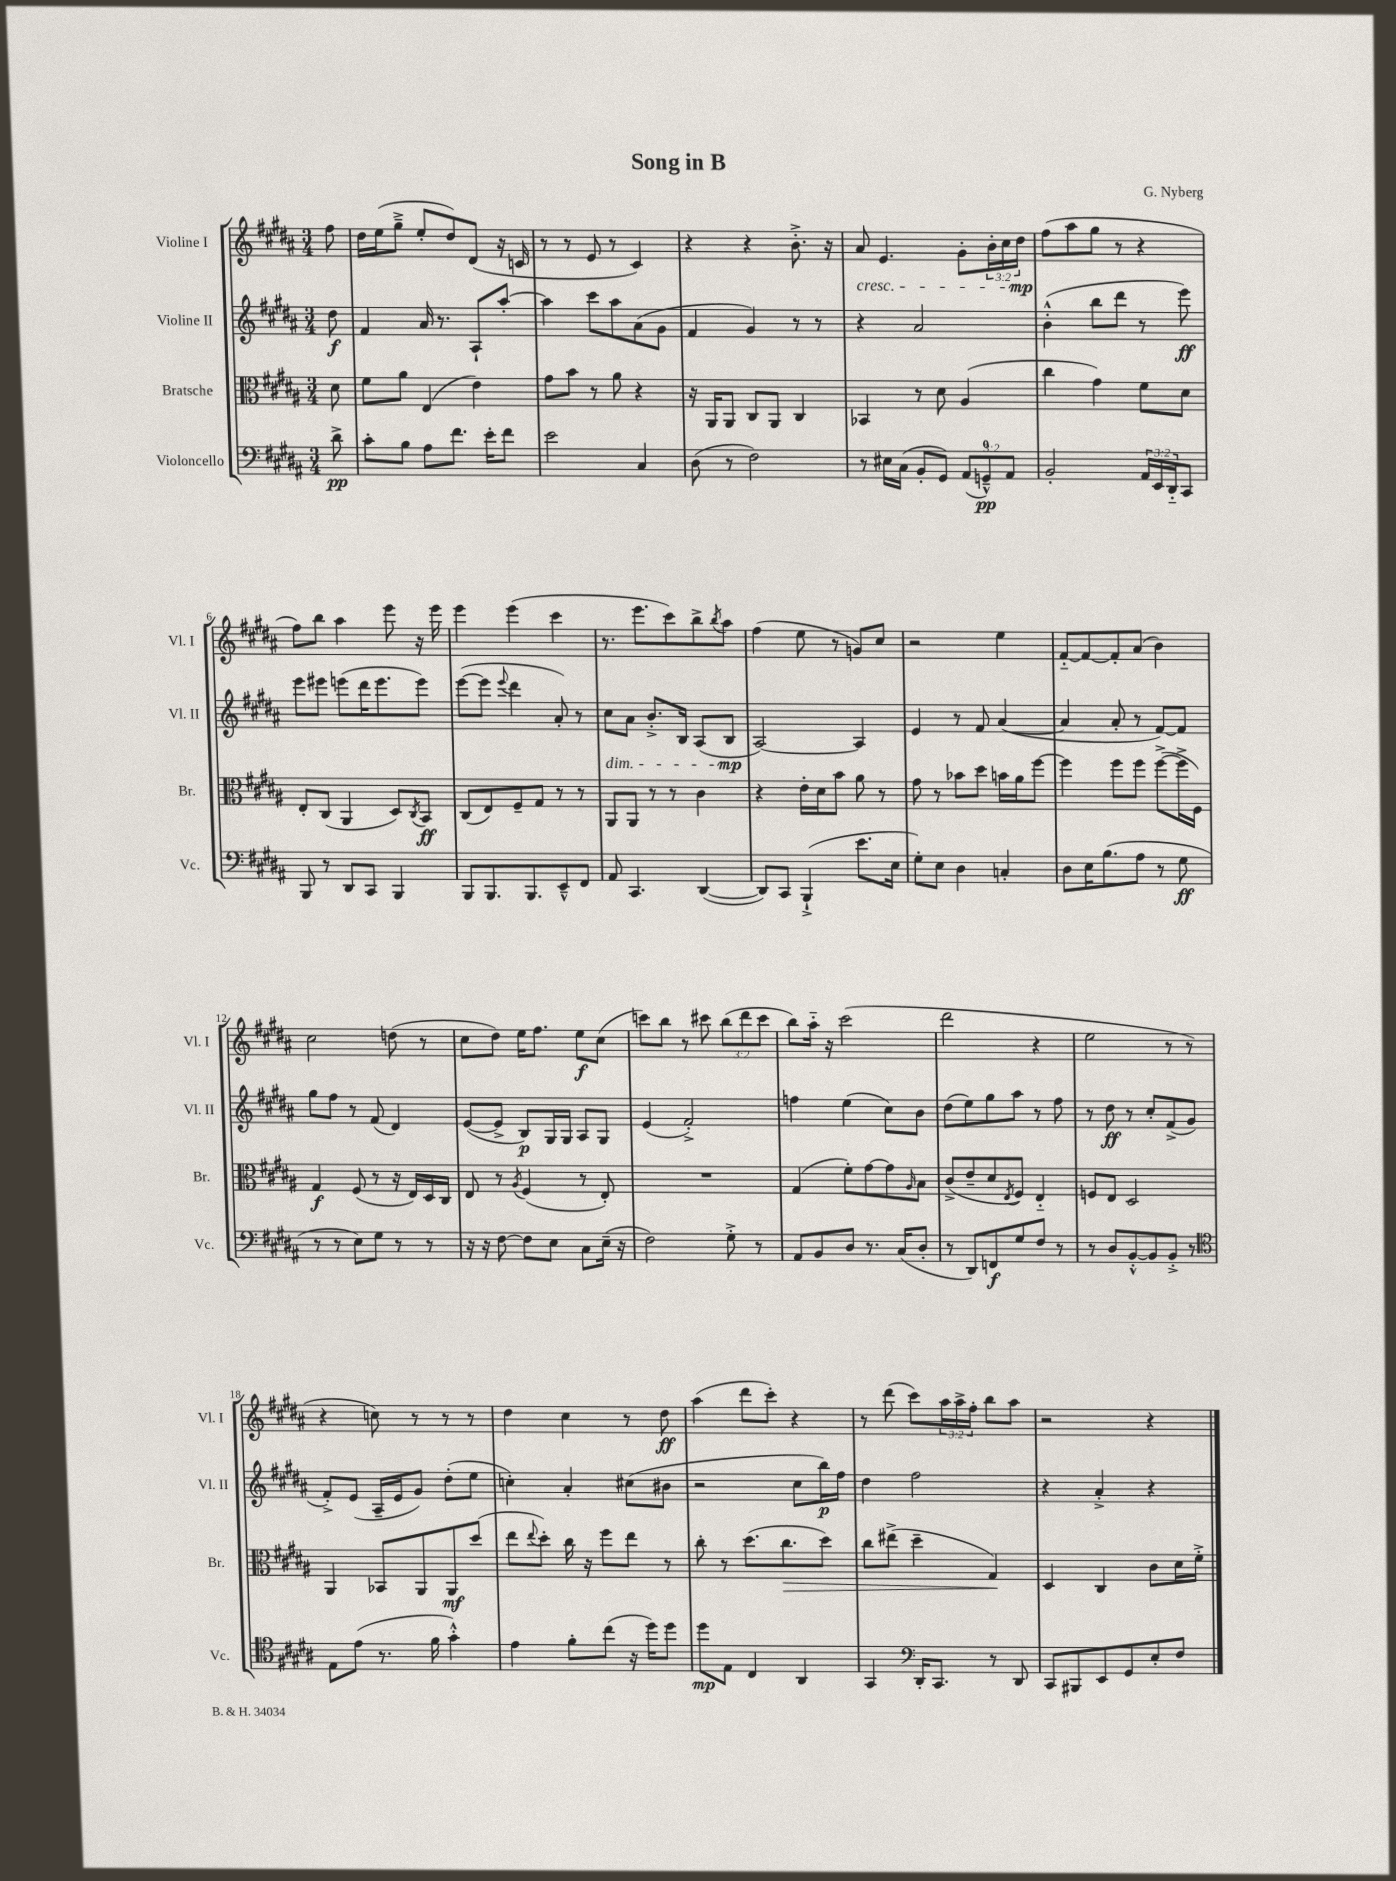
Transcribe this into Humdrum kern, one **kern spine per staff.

**kern	**dynam	**kern	**dynam	**kern	**dynam	**kern	**dynam
*part4	*part4	*part3	*part3	*part2	*part2	*part1	*part1
*staff4	*staff4	*staff3	*staff3	*staff2	*staff2	*staff1	*staff1
*I"Violoncello	*	*I"Bratsche	*	*I"Violine II	*	*I"Violine I	*
*I'Vc.	*	*I'Br.	*	*I'Vl. II	*	*I'Vl. I	*
*clefF4	*	*clefC3	*	*clefG2	*	*clefG2	*
*k[f#c#g#d#a#]	*	*k[f#c#g#d#a#]	*	*k[f#c#g#d#a#]	*	*k[f#c#g#d#a#]	*
*M3/4	*	*M3/4	*	*M3/4	*	*M3/4	*
=	=	=	=	=	=	=	=
8d#^\	pp	8d#\	.	8dd#\	f	8ff#\	.
=1	=1	=1	=1	=1	=1	=1	=1
8c#'\L	.	8f#\L	.	4f#/	.	16dd#\LL	.
.	.	.	.	.	.	(16ee\J	.
8B\J	.	8a#\J	.	.	.	8gg#~^\J	.
8A#\L	.	(4E/	.	16a#/	.	8ee'/L	.
.	.	.	.	8.r	.	.	.
8.f#\J	.	.	.	.	.	8dd#/)	.
.	.	4e\)	.	8A#`/L	.	(8d#/J	.
16e'\KL	.	.	.	.	.	.	.
8f#\J	.	.	.	[8aa#'/J	.	16r	.
.	.	.	.	.	.	16cn/	.
=2	=2	=2	=2	=2	=2	=2	=2
2e\	.	8g#\L	.	4aa#\]	.	8r	.
.	.	8b\J	.	.	.	8r	.
.	.	8r	.	8ccc#\L	.	8e/	.
.	.	8a#\	.	8aa#\	.	8r	.
4C#/	.	4r	.	(8a#\	.	4c#/)	.
.	.	.	.	8g#\J	.	.	.
=3	=3	=3	=3	=3	=3	=3	=3
(8D#\	.	16r	.	4f#/	.	4r	.
.	.	16AA#/KL	.	.	.	.	.
8r	.	8AA#/J	.	.	.	.	.
2F#\)	.	8C#/L	.	4g#/)	.	4r	.
.	.	8AA#/J	.	.	.	.	.
.	.	4C#/	.	8r	.	8.b'^\	.
.	.	.	.	8r	.	.	.
.	.	.	.	.	.	16r	.
=4	=4	=4	=4	=4	=4	=4	=4
!	!	!	!	!	!	!LO:TX:b:i:t=cresc.	!
8r	.	4BB-X/	.	4r	.	8a#/	.
16E#X\LL	.	.	.	.	.	4.e/	.
(16C#\JJ	.	.	.	.	.	.	.
8BB'/L	.	8r	.	2a#/	.	.	.
8GG#/J)	.	8d#\	.	.	.	.	.
(12AA#/L	.	(4A#/	.	.	.	8g#'\L	.
12GGn~^^/)	pp	.	.	.	.	.	.
.	.	.	.	.	.	24b'\L	.
12AA#/J	.	.	.	.	.	24cc#\	.
.	.	.	.	.	.	24dd#\JJ	mp
=5	=5	=5	=5	=5	=5	=5	=5
2BB'/	.	4cc#\	.	(4b'^^\	.	(8ff#\L	.
.	.	.	.	.	.	8aa#\	.
.	.	4g#\)	.	8bb\L	.	8gg#\J	.
.	.	.	.	8ddd#\J	.	8r	.
24AA#/LL	.	8f#\L	.	8r	.	4r	.
24EE/	.	.	.	.	.	.	.
24DD#/J	.	.	.	.	.	.	.
8CC#/J	.	8d#\J	.	8eee\)	ff	.	.
!!LO:LB:g=z
=6	=6	=6	=6	=6	=6	=6	=6
8BBB/	.	8E'/L	.	8eee\L	.	8ff#\L)	.
8r	.	(8C#/J	.	8eee#X\J	.	8bb\J	.
8DD#/L	.	4AA#/	.	(8eeen\L	.	4aa#\	.
8CC#/J	.	.	.	16ddd#\K	.	.	.
.	.	.	.	8.eee\	.	.	.
4BBB/	.	8D#/L)	.	.	.	8eee\	.
.	.	8qC#/	.	.	.	.	.
.	.	8BB/J	ff	8eee\J)	.	16r	.
.	.	.	.	.	.	16eee\	.
=7	=7	=7	=7	=7	=7	=7	=7
8BBB/L	.	(8C#/L	.	([8eee\L	.	4eee\	.
8.BBB/	.	8E/)	.	8eee\J]	.	.	.
.	.	.	.	8qqeee/	.	.	.
.	.	8F#~/	.	4ddd#\	.	(4eee\	.
8.BBB/	.	.	.	.	.	.	.
.	.	8G#/J	.	.	.	.	.
8EE~^^/	.	8r	.	8a#'/)	.	4ccc#\	.
8FF#/J	.	8r	.	8r	.	.	.
=8	=8	=8	=8	=8	=8	=8	=8
!	!	!	!	!LO:TX:b:i:t=dim.	!	!	!
8AA#/	.	8AA#/L	.	8cc#\L	.	8.r	.
4.CC#/	.	8AA#/J	.	8a#\J	.	.	.
.	.	.	.	.	.	8.eee\L	.
.	.	8r	.	8.b'^/L	.	.	.
.	.	8r	.	.	.	8ccc#\)	.
.	.	.	.	16B/Jk	.	.	.
([4DD#/	.	4c#\	.	(8A#/L	.	8bb^\	.
.	.	.	.	.	.	8qbb/	.
.	.	.	.	8B/J	mp	8aa#\J	.
=9	=9	=9	=9	=9	=9	=9	=9
8DD#/L])	.	4r	.	[2A#/)	.	(4ff#\	.
8CC#/J	.	.	.	.	.	.	.
(4BBB`^/	.	16e'\LL	.	.	.	8ee\	.
.	.	16d#\J	.	.	.	.	.
.	.	8b\J	.	.	.	8r	.
8.e\L	.	8a#\	.	4A#/]	.	8gn/L)	.
.	.	8r	.	.	.	8cc#/J	.
16E\Jk	.	.	.	.	.	.	.
=10	=10	=10	=10	=10	=10	=10	=10
8G#'\L)	.	8g#\	.	4e/	.	2r	.
8E\J	.	8r	.	.	.	.	.
4D#\	.	8b-X\L	.	8r	.	.	.
.	.	8dd#\J	.	8f#/	.	.	.
4Cn'/	.	16bn\LL	.	([4a#/	.	4ee\	.
.	.	16a#\J	.	.	.	.	.
.	.	[8ff#\J	.	.	.	.	.
=11	=11	=11	=11	=11	=11	=11	=11
8D#\L	.	4ff#\]	.	4a#/]	.	[8f#/L	.
16E\K	.	.	.	.	.	8f#/_	.
(8.B\	.	.	.	.	.	.	.
.	.	8ff#\L	.	8a#'/	.	8f#'/]	.
8A#\J	.	8ff#\J	.	8r	.	(8a#/J	.
8r	.	([8ff#^\L	.	[8f#/L)	.	4b\)	.
8G#\	ff	16ff#^\L]	.	8f#/J]	.	.	.
.	.	16F#\JJ)	.	.	.	.	.
!!LO:LB:g=z
=12	=12	=12	=12	=12	=12	=12	=12
8r	.	4G#/	f	8gg#\L	.	2cc#\	.
8r	.	.	.	8ff#\J	.	.	.
8E\L)	.	(8F#/	.	8r	.	.	.
8G#\J	.	8r	.	(8f#/	.	.	.
8r	.	16r	.	4d#/)	.	(8ddn\	.
.	.	16E/LL)	.	.	.	.	.
8r	.	16D#/	.	.	.	8r	.
.	.	16C#/JJ	.	.	.	.	.
=13	=13	=13	=13	=13	=13	=13	=13
16r	.	8E/	.	([8e/L	.	8cc#\L	.
16r	.	.	.	.	.	.	.
[8F#\	.	8r	.	8e^/J]	.	8dd#\J)	.
.	.	8qA#/	.	.	.	.	.
8F#\L]	.	(4F#/	.	8B/L)	p	16ee\KL	.
.	.	.	.	.	.	8.ff#\J	.
8E\J	.	.	.	16G#/L	.	.	.
.	.	.	.	16G#/JJ	.	.	.
8C#\L	.	8r	.	8A#/L	.	8ee\L	f
(16E~\Jk	.	8E'/)	.	8G#/J	.	(8cc#\J	.
16r	.	.	.	.	.	.	.
=14	=14	=14	=14	=14	=14	=14	=14
2F#\)	.	2.r	.	(4e/	.	8cccn\L)	.
.	.	.	.	.	.	8bb\J	.
.	.	.	.	2f#'^/)	.	8r	.
.	.	.	.	.	.	8ccc#X\	.
8G#'^\	.	.	.	.	.	(12bb\L	.
.	.	.	.	.	.	12ddd#\	.
8r	.	.	.	.	.	.	.
.	.	.	.	.	.	12ccc#\J	.
=15	=15	=15	=15	=15	=15	=15	=15
8AA#/L	.	(4G#/	.	4ffn\	.	8bb\L)	.
8BB/	.	.	.	.	.	16aa#\Jk	.
.	.	.	.	.	.	16r	.
8D#/J	.	8f#'\L)	.	(4ee\	.	(2ccc#\	.
8.r	.	[8g#\	.	.	.	.	.
.	.	8g#\]	.	8cc#\L)	.	.	.
(16C#/KL	.	.	.	.	.	.	.
.	.	16qqA#/	.	.	.	.	.
8D#'/J	.	8B\J	.	8b\J	.	.	.
=16	=16	=16	=16	=16	=16	=16	=16
8r	.	(8c#^/L	.	(8dd#\L	.	2ddd#\	.
8DD#/L)	.	8e~/	.	8ee\)	.	.	.
8FFn/	f	8d#/	.	8gg#\	.	.	.
.	.	8qE/	.	.	.	.	.
8G#/	.	8F#/J)	.	8aa#\J	.	.	.
8F#/J	.	4E/	.	8r	.	4r	.
8r	.	.	.	8ff#\	.	.	.
=17	=17	=17	=17	=17	=17	=17	=17
8r	.	8Fn/L	.	8r	.	2ee\	.
8D#/L	.	8E/J	.	8dd#\	ff	.	.
[8BB'^^/	.	2D#/	.	8r	.	.	.
8BB/]	.	.	.	8cc#'/L	.	.	.
8BB'^/J	.	.	.	(8f#^/	.	8r	.
8r	.	.	.	8g#/J	.	8r	.
!!LO:LB:g=z
=18	=18	=18	=18	=18	=18	=18	=18
*clefC4	*	*	*	*	*	*	*
8E\L	.	4AA#/	.	8f#'^/L)	.	4r	.
(8e\J	.	.	.	(8e/J	.	.	.
8.r	.	8BB-X/L	.	16A#~/LL	.	8ccn\)	.
.	.	.	.	16e/J	.	.	.
.	.	8AA#/	.	8g#/J)	.	8r	.
16f#\	.	.	.	.	.	.	.
4g#'^^\)	.	8AA#/	mf	(8dd#'\L	.	8r	.
.	.	(8dd#/J	.	8ee\J	.	8r	.
=19	=19	=19	=19	=19	=19	=19	=19
4e\	.	8ee\L	.	4ccn'\)	.	4dd#\	.
.	.	8qqee/	.	.	.	.	.
.	.	8dd#'\J)	.	.	.	.	.
8f#'\L	.	16cc#\	.	4a#'/	.	4cc#\	.
.	.	16r	.	.	.	.	.
(8cc#\J	.	8ff#\L	.	.	.	.	.
16r	.	8ee\J	.	(8cc#X\L	.	8r	.
16dd#\KL)	.	.	.	.	.	.	.
8dd#\J	.	8r	.	8b#X\J	.	8dd#\	ff
=20	=20	=20	=20	=20	=20	=20	=20
8dd#\L	mp	8cc#'\	.	2r	.	(4aa#\	.
8E\J	.	8r	.	.	.	.	.
4C#/	.	(8.dd#\L	.	.	.	8ddd#\L	.
.	.	.	.	.	.	8ccc#'\J)	.
!	!	!	!LO:HP:b	!	!	!	!
.	.	8.cc#\	>	.	.	.	.
4AA#/	.	.	.	8cc#\L	.	4r	.
.	.	8dd#\J)	.	16bb\L)	p	.	.
.	.	.	.	16ff#\JJ	.	.	.
=21	=21	=21	=21	=21	=21	=21	=21
4GG#/	.	8cc#\L	.	4dd#\	.	8r	.
.	.	(8ee#X^\J	.	.	.	(8ddd#\	.
*clefF4	*	*	*	*	*	*	*
16DD#'/KL	.	4dd#~\	.	2ff#\	.	8ccc#\L)	.
8.CC#/J	.	.	.	.	.	.	.
.	.	.	.	.	.	24aa#\L	.
.	.	.	.	.	.	24aa#^\	.
.	.	.	.	.	.	24ff#'\JJ	.
8r	.	4G#/)	.	.	.	8bb\L	.
8DD#/	.	.	.	.	.	8aa#\J	.
.	.	.	]	.	.	.	.
=22	=22	=22	=22	=22	=22	=22	=22
8CC#/L	.	4D#/	.	4r	.	2r	.
8BBB#X/	.	.	.	.	.	.	.
8EE/	.	4C#/	.	4a#'^/	.	.	.
8GG#/	.	.	.	.	.	.	.
8E'/	.	8c#\L	.	4r	.	4r	.
8F#/J	.	16d#\L	.	.	.	.	.
.	.	16f#'^\JJ	.	.	.	.	.
==	==	==	==	==	==	==	==
*-	*-	*-	*-	*-	*-	*-	*-
